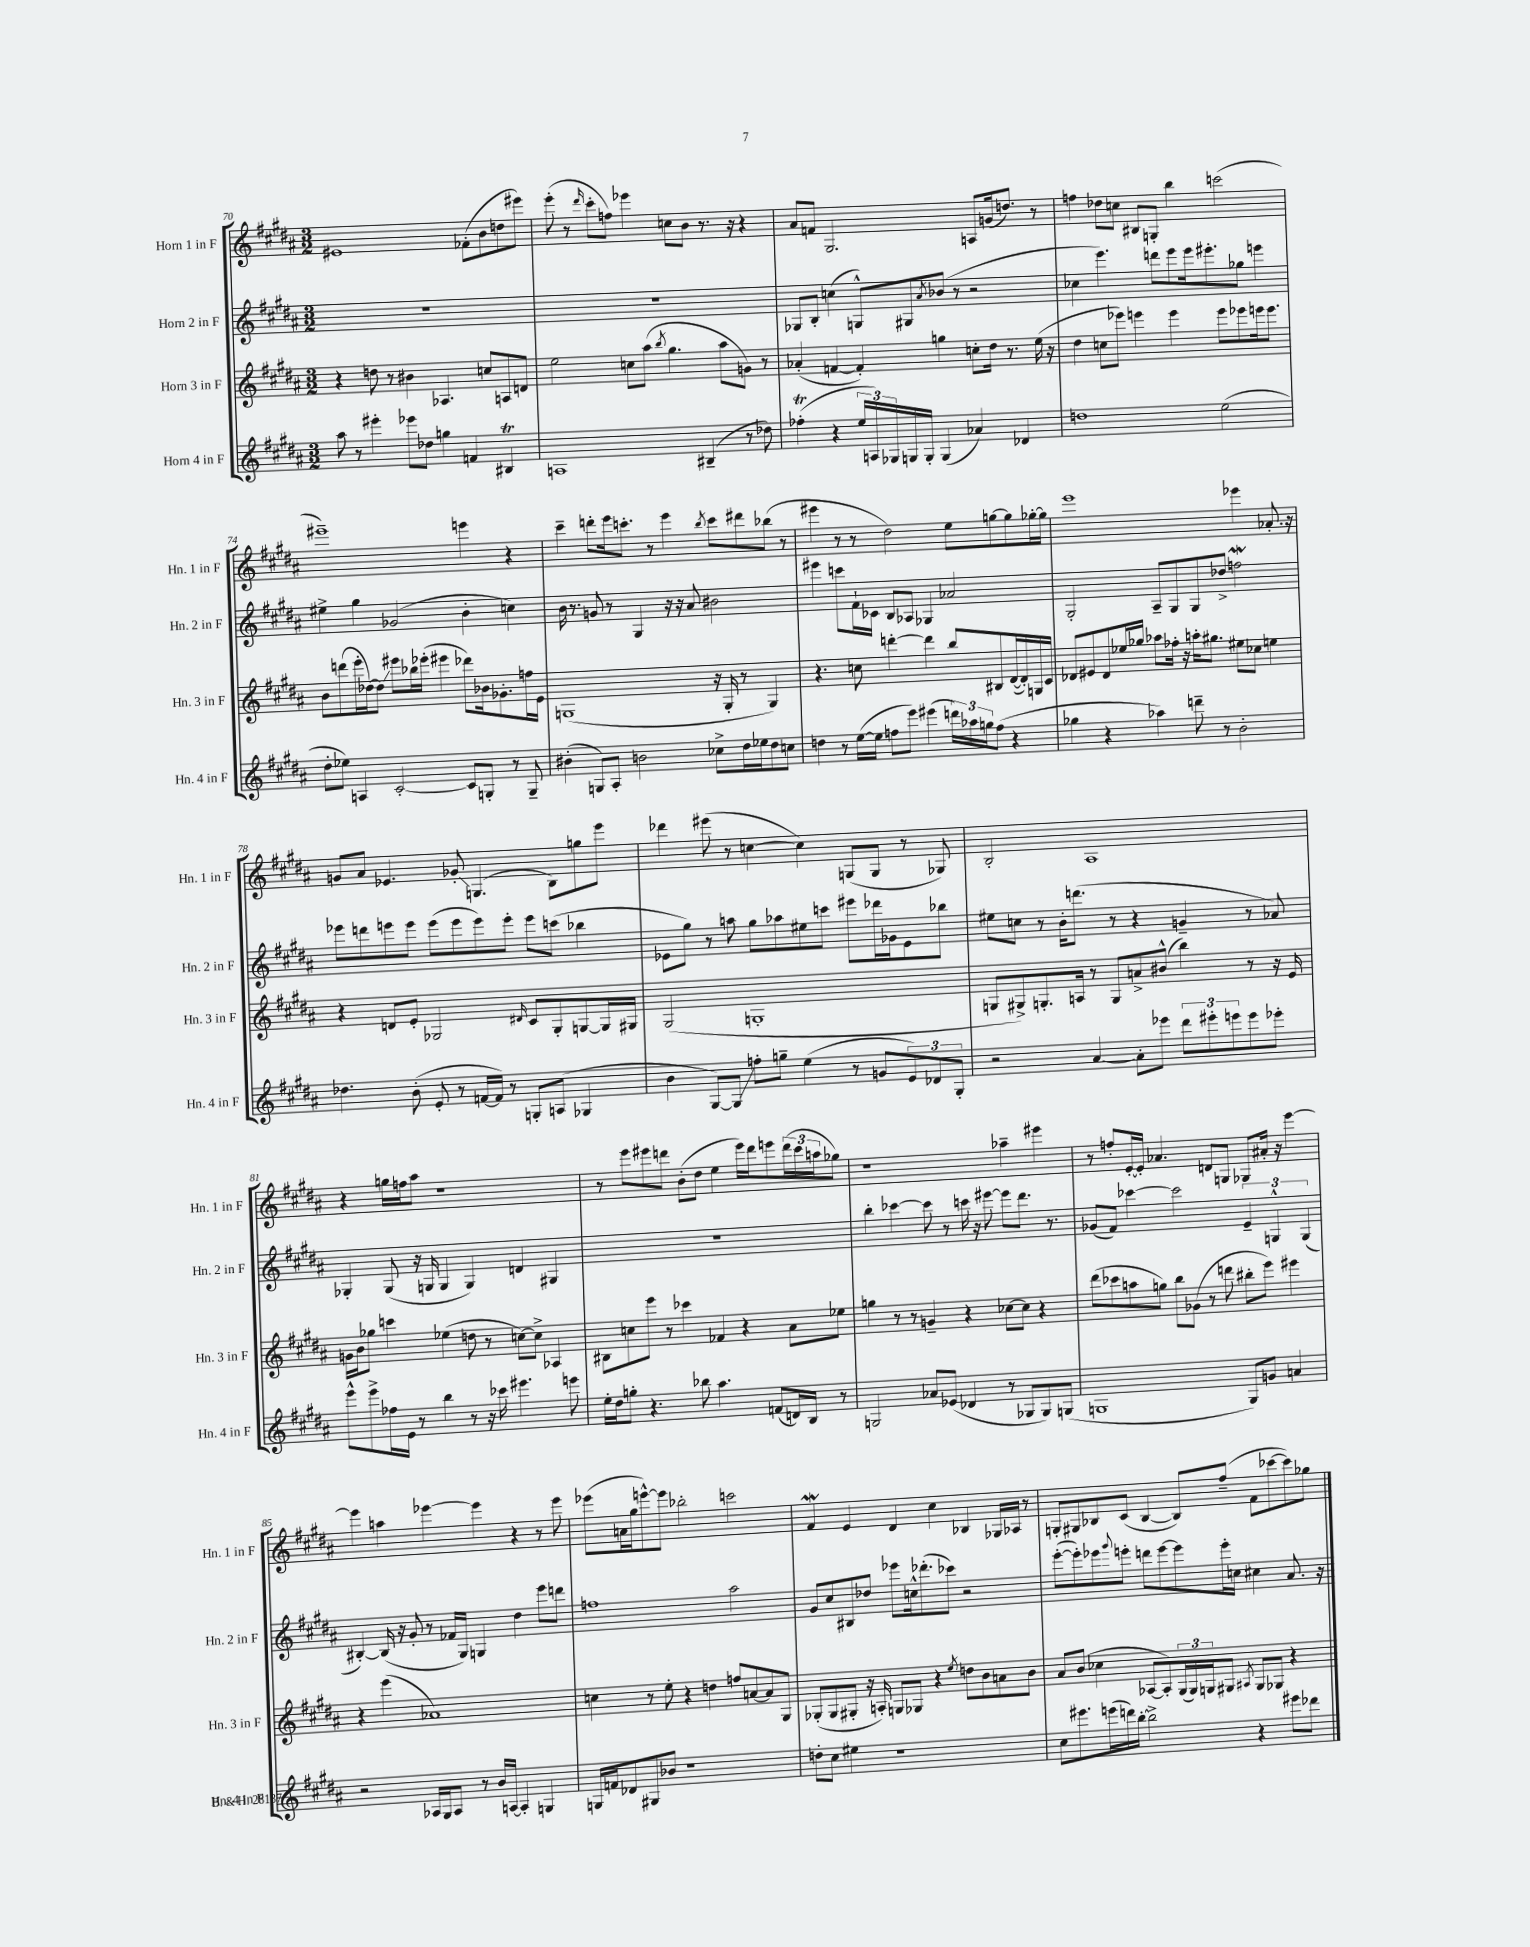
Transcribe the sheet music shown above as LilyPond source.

<<
\new StaffGroup <<
\new Staff = "s0" \with { instrumentName = "Horn 1 in F" shortInstrumentName = "Hn. 1 in F" } {
    \clef treble \key b \major \numericTimeSignature \time 3/2
    eis'1 fes'8-.( b'8 d''8 eis'''8) |
    e'''8-.( r8 \grace { dis'''16 } cis'''8-. f''8) ees'''4 c''8 b'8 r8. r16 r4 |
    ais'8 f'8 gis2. a8 g'16( d''8.) r8 |
    f''4 des''8 c''8 bis8 g8-. b''4 c'''2( |
    eis'''1--) e'''4 r4 |
    cis'''4-- d'''8-. e'''16 c'''8.-. r8 e'''4 \acciaccatura { b''8 } c'''8 dis'''8 bes''8( r8 |
    eis'''4 r8 r8 dis''2) e''8 g''8~ g''8 ges''16~-. ges''16 |
    e'''1 ees'''4 aes'8.-. r16 |
    g'8 ais'8 ees'4. ges'8-.\glissando g4.( b8) g''8 e'''8 |
    des'''4 eis'''8( r8 c''4~ c''4) g8( g8 r8 ges8) |
    b2-. ais1 |
    r4 g''16 f''16 ais''8 r1 |
    r8 e'''8 eis'''8 d'''8 b'8-.( dis''8 e''4 eis'''16) d'''16 e'''8 \tuplet 3/2 { d'''16( cis'''16 a''16 } ges''8) |
    r1 aes''4-- eis'''4 |
    r8 f''8-. e'16~-. e'16-. aes'4. d'8 g8 ges8 ais'16-. r16 e'''4~ |
    e'''4 a''4 ees'''4~ ees'''4 r4 r8 ees'''8 |
    ees'''8( a'16 gis''16 e'''8~-^) e'''8 bes''2-. c'''2 |
    fis'4\mordent e'4 dis'4 cis''4 bes4 ges16 aes16 r8 |
    g8-. gis8 bes8 cis'8( bes4~ bes8) fis''8--( fis'8 ces'''8~ ces'''8) ges''8 \bar "|." |
}
\new Staff = "s1" \with { instrumentName = "Horn 2 in F" shortInstrumentName = "Hn. 2 in F" } {
    \clef treble \key b \major \numericTimeSignature \time 3/2
    R1. |
    R1. |
    ges8 b8-. c''4( g8-^) gis8 \acciaccatura { ais'8 } bes'8( r8 r2 |
    ces''4 e'''4.) d'''8 e'''8 e'''16 eis'''8.-. ges''8 e'''4 |
    eis''4-> gis''4 ges'2( b'4-. c''4) |
    b'16 r8. g'8 r8 gis4 r16 r16 ais'8 bis'2 |
    eis'''4 c'''8 fis'16-! ces'16 b8 aes8 ges4 aes'2 |
    gis2-. ais8-- gis8 gis8 des''8-> f''2\mordent |
    ees'''8 d'''8 e'''8 e'''8 e'''8( e'''8 e'''8) e'''8-. e'''8 c'''8( bes''4 |
    ees'8 gis''8) r8 a''8 gis''8 aes''8 eis''8 c'''8 eis'''8 des'''16 ges'16 ees'8 bes''8 |
    eis''8 c''8 r8 b'16-. d'''8.( r8 r4 g'4-- r8 aes'8) |
    ges4-. ges8( r16 g16 g4 g4) d'4 gis4 |
    R1. |
    b''4-. ces'''4~ ces'''8 r8 c'''16 r16 eis'''8~ eis'''8 dis'''8. r8. |
    ges'8( fis'8) ces'''4~ ces'''2 \tuplet 3/2 { e'4-- g4-^ g4( } |
    bis4~-.) bis16( r16 gis'8-. r8 fes'16 gis16) g4 dis''4 e'''8 d'''8 |
    f''1 ais''2 |
    gis'8 cis''8 bis8 des''8 ees'''8 c''16-^ des'''8.-.( ces'''8) r2 |
    e'''8~-.( e'''8-.) ees'''8 \appoggiatura { gis'''8 } e'''8-. d'''8 e'''8~ e'''8 e'''16-. c''16 cis''4 ais'8. r16 \bar "|." |
}
\new Staff = "s2" \with { instrumentName = "Horn 3 in F" shortInstrumentName = "Hn. 3 in F" } {
    \clef treble \key b \major \numericTimeSignature \time 3/2
    r4 d''8 r8 bis'4 aes4. c''8 a8 d'8 |
    e''2 c''8 ais''8( \acciaccatura { b''8 } gis''4. ais''8 g'8) r8 |
    aes'4-.( f'4~ f'4-.) g''4 c''8-. dis''16 r8. e''16( r16 |
    dis''4 c''8 ees'''8) e'''4 e'''4 e'''8 ees'''8 e'''16 e'''8. |
    b'8 d'''8( e'''16-. des''16~) des''8\glissando eis'''8 bes''16 ees'''16-.( eis'''4 des'''8) bes'16 ges'8.-. f''16 e'16 |
    g1( r16 g16-. r8 g4) |
    r4. c''8 d'''4~-. d'''4 b''8 bis8 dis'16~( dis'16-.) g16 cis'16 |
    des'8 eis'8 des'8 ees''16 ges''16 aes''8 fes''16-. r16 a''16-. gis''8. eis''8 ces''8 e''4 |
    r4 d'8 e'8-. ges2 \grace { dis'16 } cis'8 ges8-. g8~ g16 gis16 |
    gis2( g1-. |
    g8 gis8->) g8.-. a16 r8 g8 a'8-> bis'8-^( b''4) r8 r16 e'16 |
    g'16 b'16 ges''8 c'''4 ees''4( d''8 r8 c''8~) c''8-> aes4 |
    bis8 c''8 e'''8 r8 ces'''4 fes'4 r4 ais'8 ees''8 |
    g''4 r8 r8 g'4-- r4 ces''8~ ces''8 r4 |
    dis'''8( ces'''8 a''8 g''8) b''8 ges'8( r8 d'''8 bis''8-. e'''8) eis'''4 |
    r4 e'''4( aes'1) |
    c''4 r8 e''8-. r4 d''4 f''8 a'8~ a'8 gis8 |
    ges8-.( ges8 gis8-. r16 a16-.) g8 ges8 r4 \acciaccatura { e''8 } d''8 b'8 a'8 b'8 |
    ais'8 b'8( ces''4 aes8~ aes8-.) \tuplet 3/2 { gis16( gis16) g16 } gis8 \acciaccatura { ais8 } gis8 ges8 r4 \bar "|." |
}
\new Staff = "s3" \with { instrumentName = "Horn 4 in F" shortInstrumentName = "Hn. 4 in F" } {
    \clef treble \key b \major \numericTimeSignature \time 3/2
    ais''8 r8 eis'''4-. ees'''8 des''8 g''4 f'4 bis4\trill |
    a1 bis4--( r8 des''8) |
    fes''4-.\trill( r4 \tuplet 3/2 { e''16 a16) ges16 } g16 g16-. g4( aes'4) des'4 |
    d''1 e''2( |
    dis''8-. ees''8) a4 cis'2~-. cis'8 g8-. r8 g8-- |
    bis'4-.( g8) ais8-. b'2 ces''8-> dis''16 ees''16 dis''8 c''8 |
    d''4 r8 e''16~( e''16 f''8 e'''8) eis'''4( \tuplet 3/2 { d'''16) aes''16 g''16 } f''8( r4 |
    ges''4 r4 aes''4) d'''8-- r8 b'2-. |
    des''4. b'8-.( e'8-. r8 f'16~ f'16) r8 g8-. a8( ges4 |
    b'4 gis8~) gis8\glissando f''8-. g''8-- e''4( r8 g'8 \tuplet 3/2 { e'8) des'8 gis8-. } |
    r2 ais'4~ ais'8-. ees'''8 \tuplet 3/2 { dis'''8 eis'''8-. e'''8 } e'''8 ees'''8-. |
    e'''8-^ e'''8-> fes''16 e'16 r8 b''4 r8 r16 ces'''16 eis'''4. e'''8 |
    e''16-. dis''16 g''8-. r4. bes''8 ais''4. f'8( d'16) b16 r8 |
    g2 aes'8 ees'8( des'4 r8 ges8 ges8) g8( |
    g1 g8) g'8 a'4 |
    r2 aes16 gis16 aes8 r8 b'16 a16~ a4-. g4 |
    g16 f'16 des'8 gis8 bes'8 r1 |
    d''8-. cis''8 eis''4 r1 |
    cis''8 eis'''8. e'''16( d'''16) b''16~-. b''2-> r4 eis'''8 des'''8 \bar "|." |
}
>>
>>
\layout { \context { \Score currentBarNumber = #70 } }
